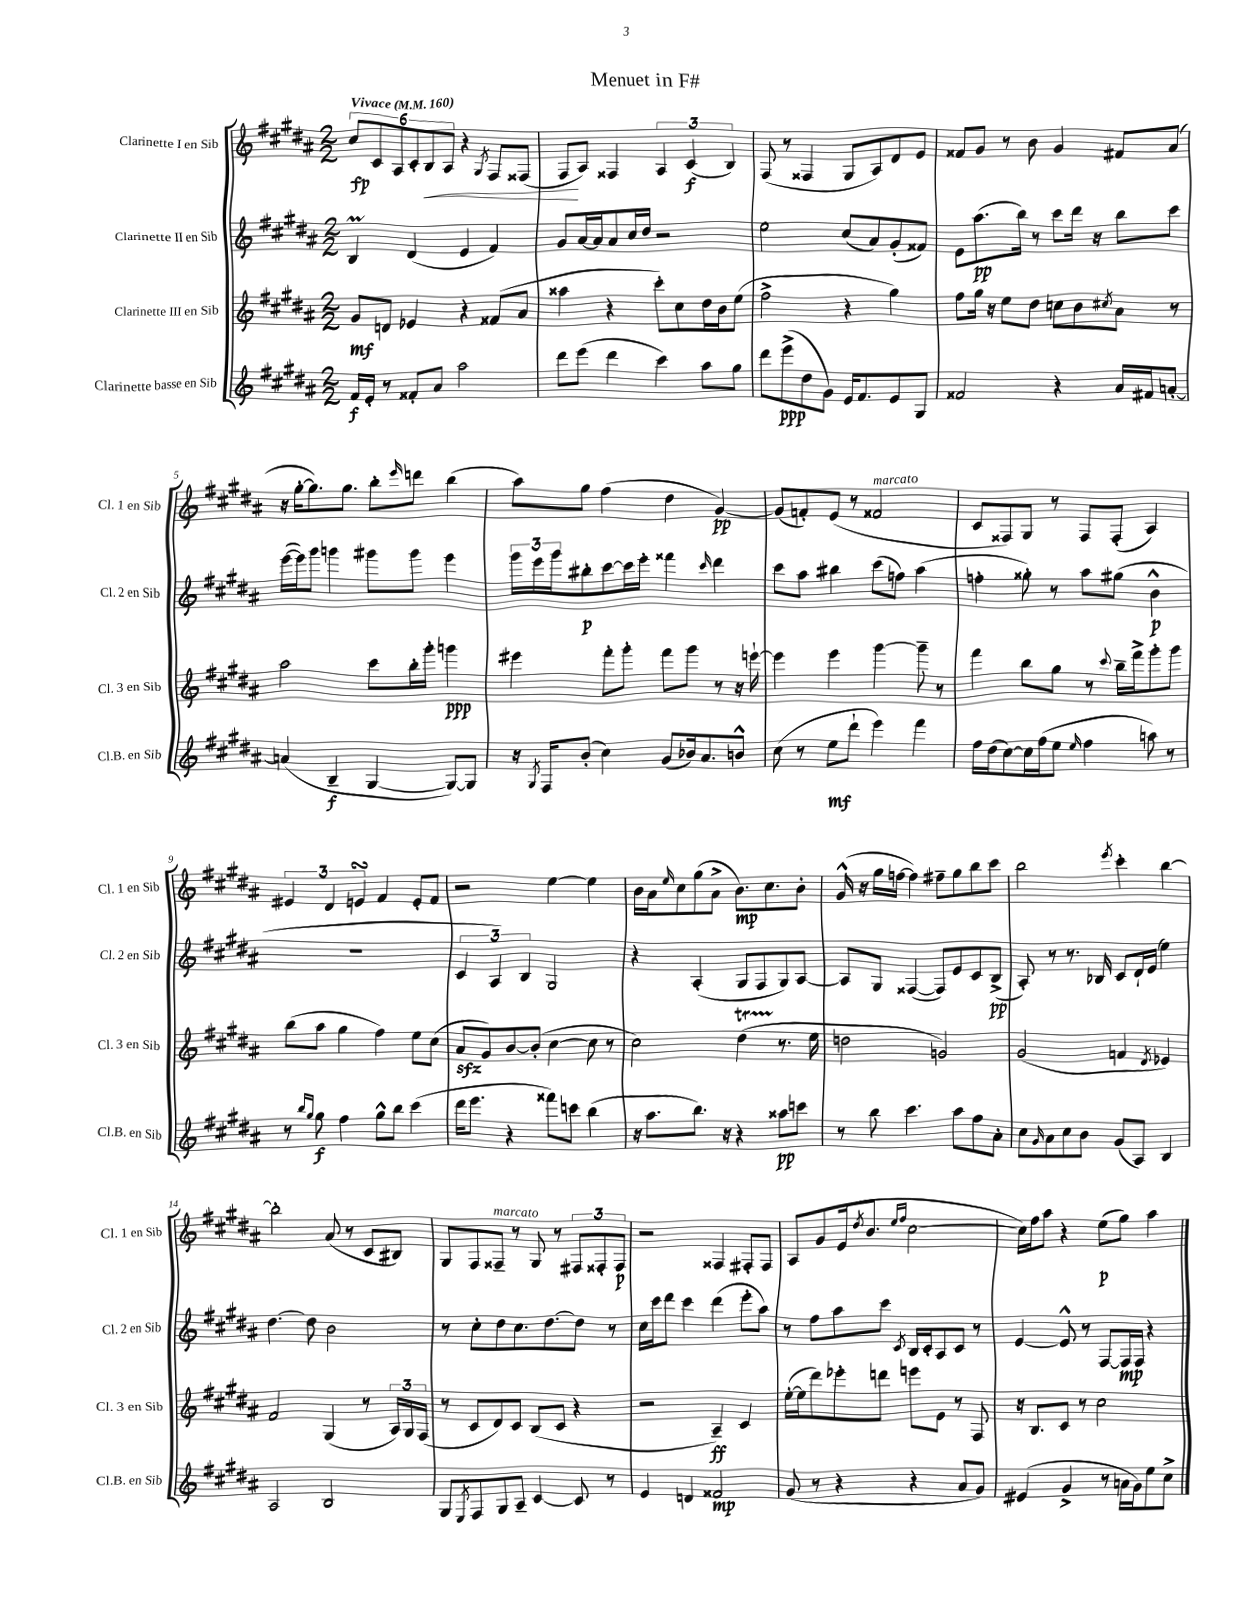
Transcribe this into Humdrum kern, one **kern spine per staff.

**kern	**kern	**kern	**kern
*staff4	*staff3	*staff2	*staff1
*clefG2	*clefG2	*clefG2	*clefG2
*k[f#c#g#d#a#]	*k[f#c#g#d#a#]	*k[f#c#g#d#a#]	*k[f#c#g#d#a#]
*M2/2	*M2/2	*M2/2	*M2/2
*MM160	*MM160	*MM160	*MM160
16f#	8g#	4B	12cc#
16e'	.	.	.
.	.	.	12c#
8r	8d	.	.
.	.	.	12A#
8f##'	4e-	(4d#	12c#'
.	.	.	12B
8a#	.	.	.
.	.	.	12A#
2aa#	4r	4e	4r
.	.	.	8qG#
.	(8f##	4f#)	8F#
.	8a#	.	(8F##
=	=	=	=
8ddd#	4aa##	8g#	8F#
(8eee	.	[16a#	8A#)
.	.	16a#]	.
4ddd#	4r	8a#	4F##
.	.	16cc#	.
.	.	16dd#	.
4ccc#)	8ccc#')	2r	6A#
.	8cc#	.	.
.	.	.	(6c#
8aa#	16dd#	.	.
.	16b	.	.
.	.	.	6B)
8gg#	(8ee	.	.
=	=	=	=
8ddd#	2ff#^	2ee	(8F#
(8eee^	.	.	8r
8dd#	.	.	4F##
8g#)	.	.	.
16e	4r	(8cc#	8G#
8.f#	.	.	.
.	.	8a#)	8A#)
8e	4gg#)	(8g#'	8d#
8G#	.	8f##)	8e
=	=	=	=
2f##	8ff#	8e	8f##
.	16gg#	(8.aa#	8g#
.	16r	.	.
.	8ee	.	8r
.	.	16bb)	.
.	8dd#	8r	8b
4r	8cc	8ccc#	4g#
.	8b	16ddd#	.
.	.	16r	.
.	8qcc#	.	.
16a#	8a#	8bb	8f#
16f#	.	.	.
[8a'	8r	8ccc#	(8a#
=	=	=	=
(4a]	2aa#	([16eee	16r
.	.	16eee])	[16gg#'
.	.	8ggg#	8.gg#])
4B~	.	4ggg	.
.	.	.	8.gg#
[4G#	8ccc#	8ggg#	8bb'
.	.	.	16qqeee
.	16bb'	8ggg#	8ddd
.	16ggg#'	.	.
8G#_)	4ggg	4eee	(4bb
8G#]	.	.	.
=	=	=	=
16r	4eee#	24ggg#	8aa#)
.	.	24eee	.
8qG#	.	.	.
16F#	.	.	.
.	.	24ggg#	.
(8b'	.	8bb#'	8gg#
4cc#)	8fff#'	[8ccc#	(4ff#
.	8ggg#'	16ccc#]	.
.	.	16eee'	.
(8g#	8fff#	4fff##	4dd#
16b-)	8ggg#	.	.
8.a#	.	.	.
.	.	16qqccc#	.
.	8r	4ddd#	[4g#)
8b^^	16r	.	.
.	[16eee`	.	.
=	=	=	=
(8cc#	4eee]	8ccc#	(8g#]
8r	.	8aa#	8f')
8ee	4eee	4bb#	(8e
8ddd#`	.	.	8r
4eee)	[4ggg#	(8ccc#	2f##
.	.	8ff)	.
4fff#	8ggg#~]	(4aa#	.
.	8r	.	.
=	=	=	=
16ff#	4fff#	4ff'	8c#
(16dd#	.	.	.
[8cc#)	.	.	8F##)
16cc#]	8bb	8gg##')	8G#
(16ff#	.	.	.
8ee	8gg#	8r	8r
16qqee	.	.	.
4ff#	8r	8aa#	8F##
.	8qqccc#	.	.
.	16bb~	(8gg#	(8F##'
.	16fff#^	.	.
8aa)	8ggg#'	4b^^	4A#)
8r	8ggg#	.	.
=	=	=	=
8r	(8bb	1r	6e#
16qqbb	.	.	.
16qqgg#	.	.	.
8gg#	8aa#	.	.
.	.	.	6d#
4ff#	4gg#	.	.
.	.	.	6e
8gg#^^	4ff#)	.	4f#
8bb	.	.	.
(4ccc#	8ee	.	8e'
.	(8cc#	.	8f#
=	=	=	=
16ddd#	8a#	6c#	2r
8.eee	.	.	.
.	8g#)	.	.
.	.	6A#)	.
4r	[8b	.	.
.	.	6B	.
.	(8b']	.	.
8fff##)	[4cc#	2G#	[4ee
8ccc	.	.	.
(4bb	8cc#]	.	4ee]
.	8r	.	.
=	=	=	=
16r	2cc#)	4r	16b
8.aa#	.	.	16a#
.	.	.	16qqee
.	.	.	8cc#
8.bb)	.	(4A#'	(8gg#
.	.	.	8a#^
16r	.	.	.
4r	(4dd#	8G#	8.b)
.	.	8F#	.
.	.	.	8.cc#
8aa##	8.r	8G#)	.
8ccc	.	[8A#	8b'
.	16ee	.	.
=	=	=	=
8r	2dd	8A#]	(16g#^^
.	.	.	16r
8bb	.	8G#	16gg#
.	.	.	[16ff
4.ccc#	.	([4F##	4ff])
.	2g)	8F##])	8ff#~
8aa#	.	8e	8gg#
8ff#	.	8c#	8bb
8a#'	.	(8B^	8ccc#
=	=	=	=
8cc#	(2g#	8A#')	2bb
16qqg#	.	.	.
8a#	.	8r	.
8cc#	.	8.r	.
8b	.	.	.
.	.	16B-	.
.	.	.	8qeee
(8g#	4f	8c#	4ccc#'
8A#)	.	16d#`	.
.	.	(16e	.
.	8qd#	.	.
4B	4e-)	4ee)	[4bb
=	=	=	=
2A#	2f#	[4.dd#	2bb']
.	.	8dd#]	.
2B	(4G#	2b	(8a#
.	.	.	8r
.	8r	.	8c#
.	24A#)	.	8B#)
.	24G#	.	.
.	(24F#	.	.
=	=	=	=
8G#	8r	8r	8G#
8qE	.	.	.
8F#	8c#	8cc#'	8F#
8G#	8d#)	8dd#	8F##~
8A#~	8c#	8.cc#	8r
[4c#	(8B	.	8G#
.	.	[8.dd#	.
.	8c#	.	8r
8c#]	4r	8dd#]	12F#
.	.	.	12F##'
8r	.	8r	.
.	.	.	12F##
=	=	=	=
4e	2r	16cc#	2r
.	.	16ccc#	.
.	.	8ddd#	.
4d	.	4ccc#	.
2f##	4A#~)	(4ddd#	4F##
.	4c#	8eee'	8F#'
.	.	8aa#)	8F#
=	=	=	=
(8g#	([16ee'	8r	8A#
.	16ee]	.	.
8r	8ddd#)	8ff#	8g#
4r	8eee-'	8aa#	(16e
.	.	.	8qdd#
.	.	.	8.b
.	8ddd	8ccc#	.
.	.	.	16qqee
.	.	8qc#	16qqff#
4r	8eee	16B	[2cc#
.	.	16c#'	.
.	8e	8A#	.
8a#	8r	8c#	.
8g#)	8F#	8r	.
=	=	=	=
(4e#	16r	[4e	16cc#])
.	8.B	.	16ff#
.	.	.	8aa#
4g#^	8c#	8e^^]	4r
.	8r	8r	.
8r	2cc#	[8F#	(8ee
16a	.	16F#]	8gg#)
16g#)	.	16F#	.
8ee	.	4r	4aa#
8cc#^	.	.	.
==	==	==	==
*-	*-	*-	*-
